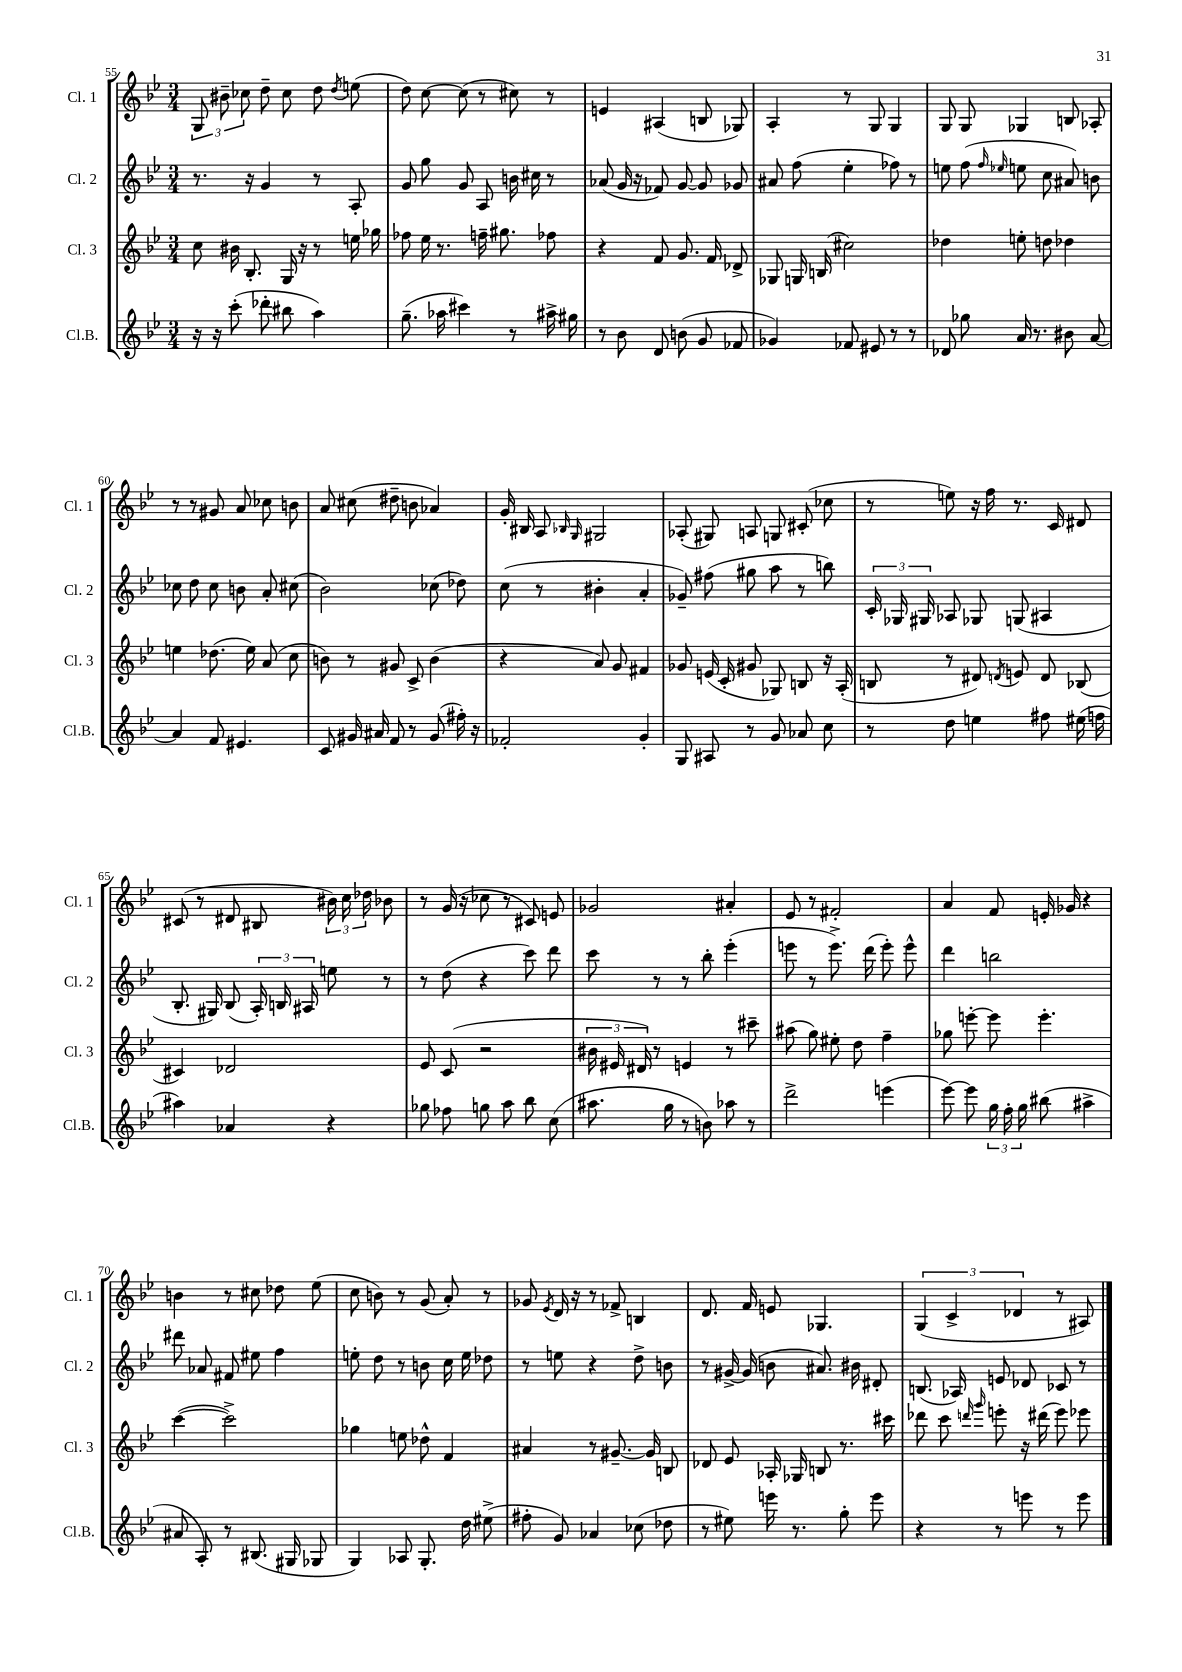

**kern	**kern	**kern	**kern
*staff4	*staff3	*staff2	*staff1
*clefG2	*clefG2	*clefG2	*clefG2
*k[b-e-]	*k[b-e-]	*k[b-e-]	*k[b-e-]
*M3/4	*M3/4	*M3/4	*M3/4
16r	8cc	8.r	12G
16r	.	.	.
.	.	.	12b#~
(8ccc'	16b#	.	.
.	.	.	12cc-
.	8.B-'	16r	.
8ddd-'	.	4g	8dd~
8bb#	16G	.	8cc-
.	16r	.	.
4aa)	8r	8r	8dd
.	.	.	8qdd
.	16ee	8A'	(8ee
.	16gg-	.	.
=	=	=	=
(8.gg~	8ff-	8g	8dd)
.	16ee-	8gg	[8cc
16aa-	8.r	.	.
4ccc#)	.	8g	(8cc]
.	16ff~	8A	8r
.	8.gg#	.	.
8r	.	16b	8cc#)
.	.	16cc#	.
16aa#^	8ff-	8r	8r
16gg#	.	.	.
=	=	=	=
8r	4r	(8a-	4e
8b-	.	16g	.
.	.	16r	.
8d	8f	8f-)	(4A#
(8b	8.g	[8g	.
8g	.	8g]	8B
.	16f	.	.
8f-	8d-^	8g-	8G-)
=	=	=	=
4g-)	8G-	8a#	4A'
.	16G	(8ff	.
.	(16B	.	.
8f-	2cc#)	4ee-'	8r
8e#	.	.	8G
8r	.	8ff-)	4G
8r	.	8r	.
=	=	=	=
8d-	4dd-	8ee	8G
8gg-	.	(8ff	8G
.	.	16qqff	.
.	.	16qqee-	.
16a	8ee'	8ee	4G-
8.r	.	.	.
.	8dd	8cc	.
8b#	4dd-	8a#)	8B
[8a	.	8b	8A-'
=	=	=	=
4a]	4ee	8cc-	8r
.	.	8dd	8r
8f	(8.dd-	8cc-	8g#
4.e#	.	8b	8a
.	16ee)	.	.
.	(8a	8a'	8cc-
.	8cc	(8cc#	8b
=	=	=	=
8c	8b)	2b-)	8a
16g#	8r	.	(8cc#
16a#	.	.	.
8f	8g#	.	8dd#~
8r	8c^	.	8b
(8g#	(4b	(8cc-	4a-)
16ff#')	.	8dd-)	.
16r	.	.	.
=	=	=	=
2f-'	4r	(8cc	16g'
.	.	.	16B#
.	.	8r	8A
.	.	.	16qqB-
.	.	.	16qqG
.	8a)	4b#'	2G#
.	8g	.	.
4g'	4f#	4a'	.
=	=	=	=
8G	8g-	8g-~)	(8A-'
8A#	(16e	(8ff#	8G#)
.	16c'	.	.
8r	8g#	8gg#	8A
8g	8G-)	8aa	8G
8a-	8B	8r	(8c#'
8cc	16r	8bb)	8cc-
.	(16A'	.	.
=	=	=	=
8r	8B	24c'	8r
.	.	24G-	.
.	.	24G#	.
8dd	8r	8A-	8ee)
4ee	8d#)	8G-	16r
.	.	.	16ff
.	8qd	.	.
.	8e	(8G	8.r
8ff#	8d	4A#	.
.	.	.	16c
(16ee#	(8B-	.	8d#
16ff	.	.	.
=	=	=	=
4aa#)	4c#)	8.B-'	(8c#
.	.	.	8r
.	.	16G#)	.
4a-	2d-	(8B-	8d#
.	.	24A')	8B#
.	.	24B	.
.	.	24A#	.
4r	.	8ee	24b#)
.	.	.	24cc
.	.	.	24dd-
.	.	8r	8b-
=	=	=	=
8gg-	8e-	8r	8r
8ff-	(8c	(8dd	(16g
.	.	.	16r
8gg	2r	4r	8cc-
8aa	.	.	8r
8bb-	.	8ccc)	8c#)
(8cc	.	8ddd	8e
=	=	=	=
8.aa#	24b#	8ccc	2g-
.	24e#	.	.
.	24d#)	.	.
.	8r	8r	.
16gg	.	.	.
8r	4e	8r	.
8b)	.	8bb-'	.
8aa-	8r	(4eee-'	4a#'
8r	8ccc#~	.	.
=	=	=	=
2ddd^	(8aa#	8eee	8e-
.	8gg)	8r	8r
.	8ee#'	8.eee^)	2f#'
.	8dd	.	.
.	.	(16ddd	.
(4eee	4ff~	8eee')	.
.	.	8eee^^	.
=	=	=	=
[8eee-)	8gg-	4ddd	4a
8eee-]	[8eee'	.	.
24gg	8eee]	2bb	8f
24ff'	.	.	.
24gg	.	.	.
(8bb#	4.eee'	.	16e'
.	.	.	16g-
4aa#^	.	.	4r
=	=	=	=
8a#	([4ccc	8ddd#	4b
8A')	.	8a-	.
8r	2ccc^])	8f#	8r
(8.B#	.	8ee#	8cc#
.	.	4ff	8dd-
16G#	.	.	.
8G-	.	.	(8ee-
=	=	=	=
4G)	4gg-	8ee'	8cc
.	.	8dd	8b)
8A-	8ee	8r	8r
8.G'	8dd-^^	8b	(8g
.	4f	16cc	8a')
16dd	.	16ee	.
(8ee#^	.	8dd-	8r
=	=	=	=
8ff#'	4a#	8r	8g-
.	.	.	8qe-
8g)	.	8ee	16d
.	.	.	16r
4a-	8r	4r	8r
.	[8.g#~	.	8f-^
(8cc-	.	8dd^	4B
.	16g#]	.	.
8dd-	8B	8b	.
=	=	=	=
8r	8d-	8r	8.d
8ee#)	8e-	[16g#^	.
.	.	(16g#]	16f
16eee	16A-'	8b	8e
8.r	16G-	.	.
.	8B	8.a#)	4.G-
8gg'	8.r	.	.
.	.	16b#	.
8eee	.	8d#'	.
.	16ccc#	.	.
=	=	=	=
4r	8ddd-	(8.B	(6G
.	8ccc	.	.
.	.	.	6c^
.	.	16A-)	.
.	16qqddd	.	.
.	16qqggg	.	.
8r	8eee'	8e	.
.	.	.	6d-
8eee	16r	8d-	.
.	(16ddd#	.	.
8r	8eee)	8c-	8r
8eee	8eee-	8r	8A#)
==	==	==	==
*-	*-	*-	*-
